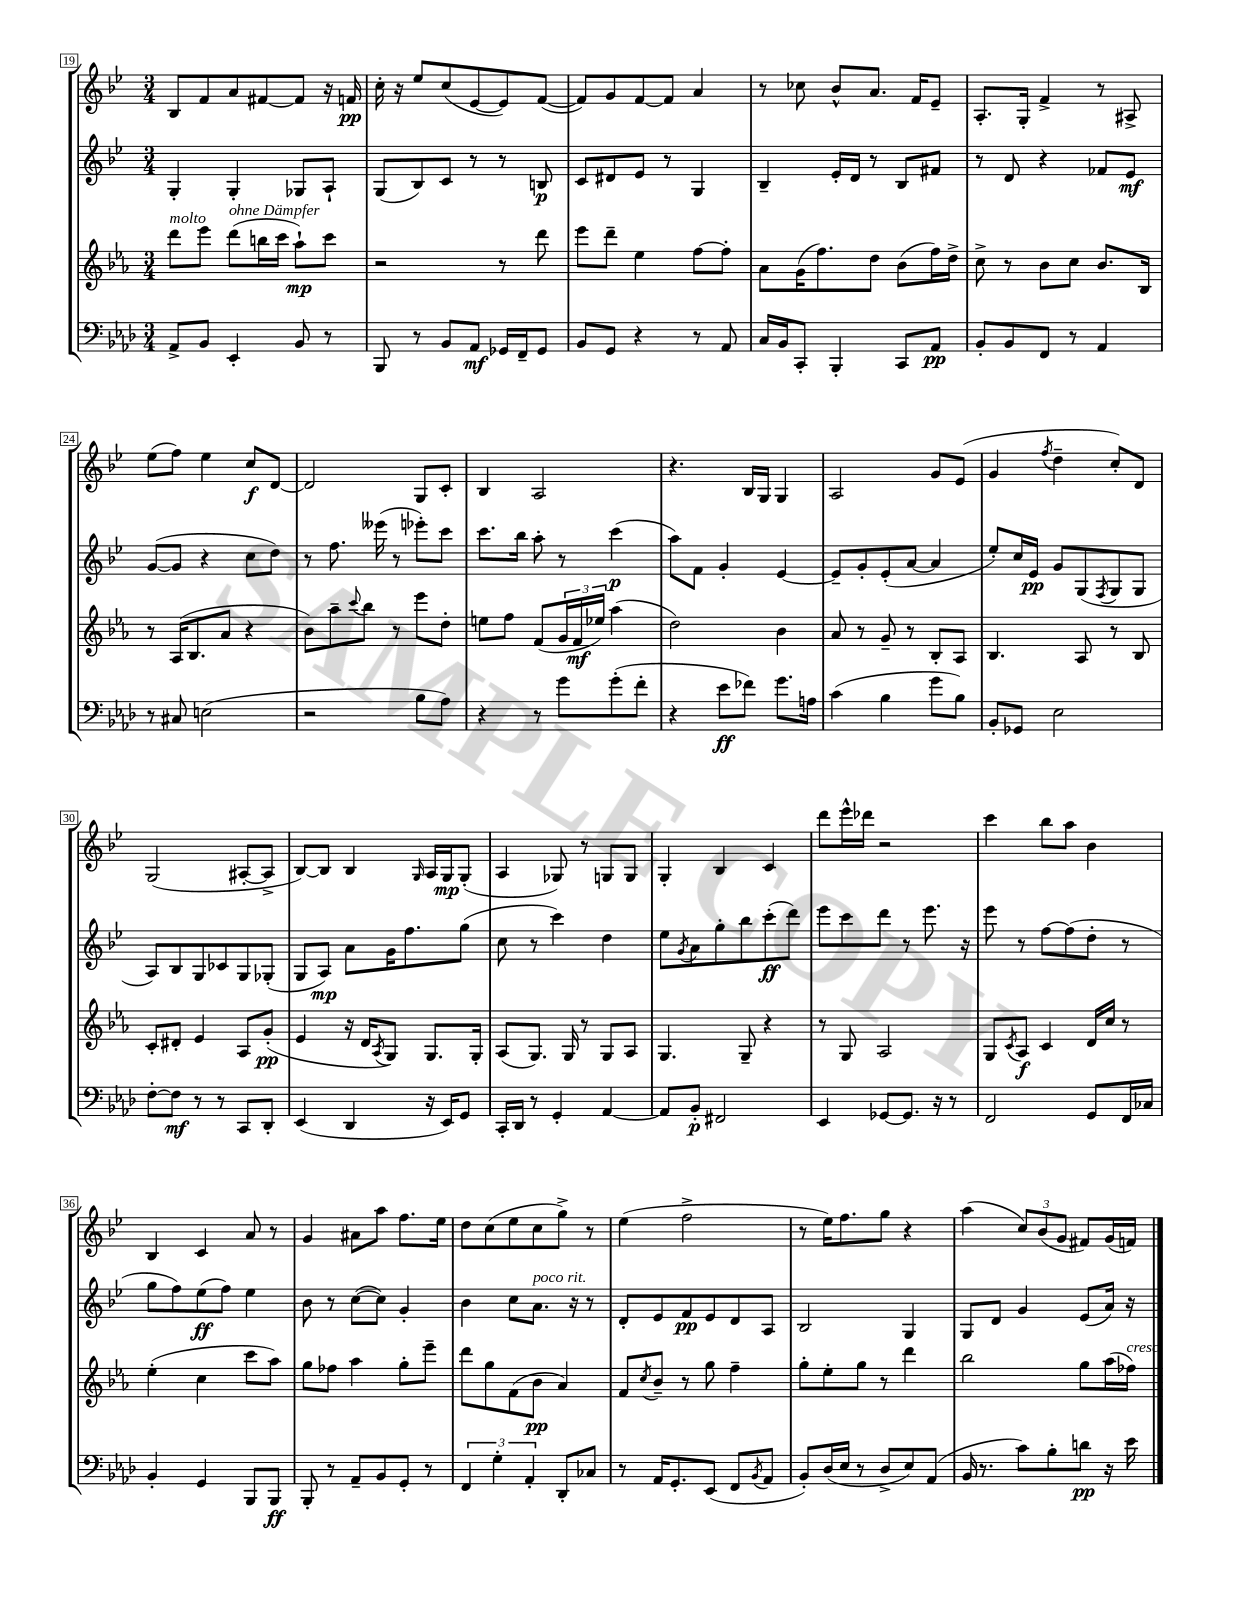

**kern	**kern	**kern	**kern
*staff4	*staff3	*staff2	*staff1
*clefF4	*clefG2	*clefG2	*clefG2
*k[b-e-a-d-]	*k[b-e-a-]	*k[b-e-]	*k[b-e-]
*M3/4	*M3/4	*M3/4	*M3/4
8AA-^	8ddd	4G'	8B-
8BB-	8eee-	.	8f
4EE-'	(8ddd	4G'	8a
.	16bb	.	[8f#
.	16ccc	.	.
8BB-	8aa-`)	8G-	8f#]
8r	8ccc	8A`	16r
.	.	.	16f
=	=	=	=
8BBB-	2r	(8G	16cc'
.	.	.	16r
8r	.	8B-)	8ee-
8BB-	.	8c	(8cc
8AA-	.	8r	[8e-
16GG-	8r	8r	8e-])
16FF~	.	.	.
8GG-	8ddd	8B	([8f
=	=	=	=
8BB-	8eee-	8c	8f])
8GG	8ddd~	8d#	8g
4r	4ee-	8e-	[8f
.	.	8r	8f]
8r	[8ff	4G	4a
8AA-	8ff']	.	.
=	=	=	=
16C	8a-	4B-~	8r
16BB-	.	.	.
8CC'	(16g	.	8cc-
.	8.ff)	.	.
4BBB-'	.	16e-'	8b-^^
.	.	16d	.
.	8dd	8r	8.a
8CC	(8b-	8B-	.
.	.	.	16f
8AA-	16ff)	8f#	8e-~
.	16dd^	.	.
=	=	=	=
8BB-'	8cc^	8r	8.A'
8BB-	8r	8d	.
.	.	.	16G'
8FF	8b-	4r	4f^
8r	8cc	.	.
4AA-	8.b-	8f-	8r
.	.	8e-	8A#^
.	16B-	.	.
=	=	=	=
8r	8r	([8g	(8ee-
8C#	(16A-	8g]	8ff)
.	8.B-	.	.
(2E	.	4r	4ee-
.	8a-	.	.
.	4r	8cc	8cc
.	.	8dd)	[8d
=	=	=	=
2r	8b-)	8r	2d]
.	8aa-~	8.ff	.
.	8qqccc	.	.
.	8bb-	.	.
.	.	(16eee--	.
.	8r	8r	.
8B-	8eee-	8eee-')	8G
8A-)	8dd'	8ccc	8c'
=	=	=	=
4r	8ee	8.ccc	4B-
.	8ff	.	.
.	.	16bb-	.
8r	(8f	8aa'	2A
8g	24g	8r	.
.	24f	.	.
.	24ee-)	.	.
(8g'	(4aa-	(4ccc	.
8f'	.	.	.
=	=	=	=
4r	2dd)	8aa)	4.r
.	.	8f	.
8e-	.	4g'	.
8f-)	.	.	16B-
.	.	.	16G
8.g	4b-	[4e-	4G
16A	.	.	.
=	=	=	=
(4c	8a-	8e-~]	2A
.	8r	8g'	.
4B-	8g~	(8e-'	.
.	8r	[8a	.
8g	8B-'	4a]	8g
8B-)	8A-	.	(8e-
=	=	=	=
8BB-'	4.B-	8ee-')	4g
8GG-	.	16cc	.
.	.	16e-	.
.	.	.	8qff
2E-	.	8g	4dd~
.	8A-	(8G	.
.	.	8qF	.
.	8r	8G	8cc')
.	8B-	8G	8d
=	=	=	=
[8F'	8c'	8A)	(2G
8F]	8d#'	8B-	.
8r	4e-	8G	.
8r	.	8c-	.
8CC	8A-	8G	[8A#'
8DD-'	(8g'	(8G-'	8A#^]
=	=	=	=
(4EE-	4e-	8G	[8B-)
.	.	8A)	8B-]
4DD-	16r	8a	4B-
.	16d	.	.
.	8qA-	.	.
.	8G)	16g	.
.	.	8.ff	.
.	.	.	16qqG
16r	8.G	.	16A
16EE-)	.	.	16G
8GG	.	(8gg	(8G'
.	16G'	.	.
=	=	=	=
16CC'	(8A-	8cc	4A
16DD-	.	.	.
8r	8.G)	8r	.
4GG'	.	4ccc)	8G-)
.	16G	.	.
.	8r	.	8r
[4AA-	8G	4dd	8G
.	8A-	.	8G
=	=	=	=
8AA-]	4.G	8ee-	4G'
.	.	8qg	.
8BB-'	.	8a	.
2FF#	.	8gg'	4B-
.	8G~	8bb-	.
.	4r	(8ccc'	4c
.	.	8ddd)	.
=	=	=	=
4EE-	8r	8eee-	8ddd
.	8G	8ccc	16eee-^^
.	.	.	16ddd-
[8GG-	2A-	8ddd	2r
8.GG-]	.	8r	.
.	.	8.eee-	.
16r	.	.	.
8r	.	.	.
.	.	16r	.
=	=	=	=
2FF	8G	8eee-	4ccc
.	8qc	.	.
.	8A-	8r	.
.	4c	[8ff	8bb-
.	.	(8ff]	8aa
8GG	16d	8dd'	4b-
.	16cc	.	.
16FF	8r	8r	.
16C-	.	.	.
=	=	=	=
4BB-'	(4ee-'	8gg	4B-
.	.	8ff)	.
4GG	4cc	(8ee-	4c
.	.	8ff)	.
8BBB-	8ccc	4ee-	8a
8BBB-	8aa-)	.	8r
=	=	=	=
8BBB-'	8gg	8b-	4g
8r	8ff-	8r	.
8AA-~	4aa-	([8cc	8a#
8BB-	.	8cc])	8aa
8GG'	8gg'	4g'	8.ff
8r	8eee-~	.	.
.	.	.	16ee-
=	=	=	=
6FF	8ddd	4b-	8dd
.	8gg	.	(8cc
6G'	.	.	.
.	(8f	8cc	8ee-
6AA-'	.	.	.
.	8b-	8.a	8cc
8DD-'	4a-)	.	8gg^)
.	.	16r	.
8C-	.	8r	8r
=	=	=	=
8r	8f	8d'	(4ee-
.	8qcc	.	.
16AA-	8b-~	8e-	.
8.GG'	.	.	.
.	8r	8f	2ff^
(8EE-	8gg	8e-	.
8FF	4ff~	8d	.
8qBB-	.	.	.
8AA-	.	8A	.
=	=	=	=
8BB-')	8gg'	2B-	8r
(16D-	8ee-'	.	16ee-)
16E-	.	.	8.ff
8r	8gg	.	.
8D-^	8r	.	8gg
8E-)	4ddd	4G	4r
(8AA-	.	.	.
=	=	=	=
16BB-	2bb-	8G	(4aa
8.r	.	.	.
.	.	8d	.
8c)	.	4g	12cc)
.	.	.	(12b-
8B-'	.	.	.
.	.	.	12g
8d	8gg	(8e-	8f#)
16r	(16aa-	16a)	(16g
16e-	16ff-)	16r	16f)
==	==	==	==
*-	*-	*-	*-
